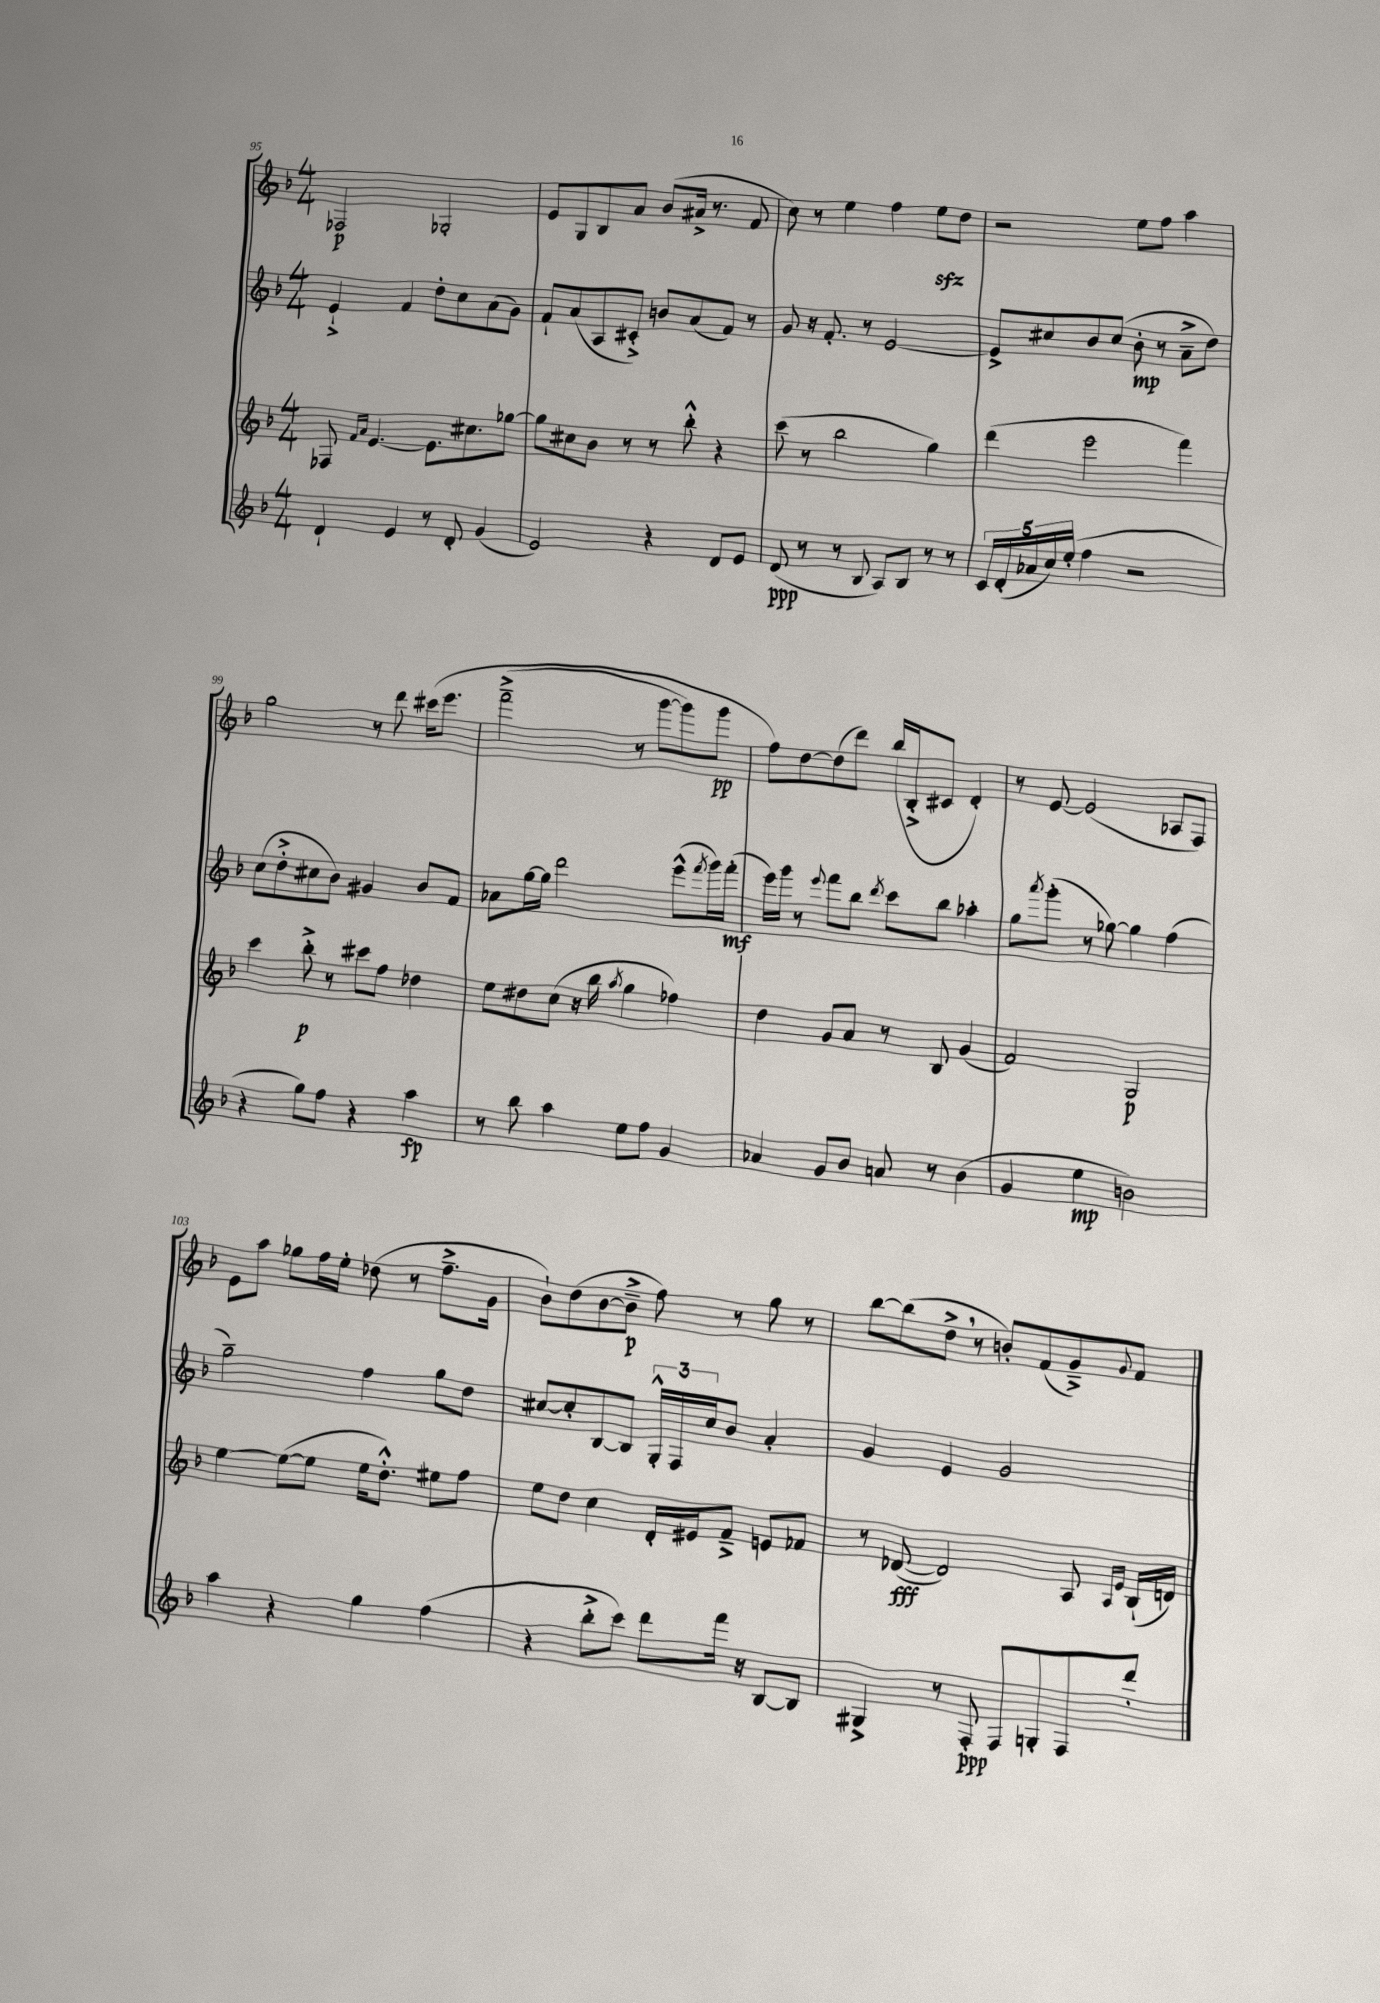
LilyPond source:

<<
\new StaffGroup <<
\new Staff = "s0" {
    \clef treble \key f \major \numericTimeSignature \time 4/4
    fes2\p ges2-. |
    e'8 g8 bes8 a'8 bes'8( ais'16-> r8. f'8 |
    c''8) r8 e''4 f''4 e''8\sfz d''8 |
    r2 e''8 f''8 a''4 |
    g''2 r8 d'''8 cis'''16\( e'''8. |
    f'''2--->( r8 g'''8~ g'''8) g'''8\pp |
    f''8\) d''8~ d''8( d'''8) bes''16( bes16-.-> cis'8 d'4-.) |
    r8 e'8~ e'2( aes8 f8) |
    e'8 a''8 ges''8 f''16 e''16-. des''8( r8 f''8.---> g'16 |
    bes'8-!) d''8( bes'8~ bes'8--->\p f''8) r8 g''8 r8 |
    bes''8~ bes''8( d''8-> \breathe r8 b'8-.) f'8( g'8--->) \appoggiatura { g'8 } f'8 \bar "|." |
}
\new Staff = "s1" {
    \clef treble \key f \major \numericTimeSignature \time 4/4
    e'4-!-> f'4 d''8-. c''8 a'8( g'8) |
    f'8-! a'8( a8 cis'8-.->) b'8 a'8( f'8) r8 |
    g'8 r16 f'8.-. r8 e'2~ |
    e'8-> cis''8 bes'8 cis''8( bes'8-.\mp r8 a'8---> d''8) |
    c''8( d''8-.-> cis''8 bes'8) gis'4 bes'8 f'8 |
    aes'8 g''16~ g''16 d'''2 e'''8-^( \acciaccatura { f'''8 } g'''16) f'''16-.\mf( |
    e'''16) g'''16 r8 \appoggiatura { e'''8 } f'''8 bes''8 \acciaccatura { d'''8 } c'''8 bes''8 aes''4-. |
    g''8 \acciaccatura { a'''8 } g'''8-.( r8 ges''8~) ges''4 f''4( |
    g''2--) f''4 g''8 d''8 |
    cis''8~ cis''8-. bes8~ bes8 \tuplet 3/2 { g16-.-^ f16 cis''16 } bes'8 a'4-. |
    g'4 e'4 g'2 \bar "|." |
}
\new Staff = "s2" {
    \clef treble \key f \major \numericTimeSignature \time 4/4
    fes8 \grace { f'16 a'16 } e'4.~ e'8. cis''8. ges''8~ |
    ges''8 cis''8 bes'8 r8 r8 bes''8-.-^ r4 |
    c'''8( r8 bes''2 g''4) |
    d'''4( e'''2 f'''4) |
    c'''4 bes''8-.->\p r8 cis'''8 f''8 des''4 |
    e''8 dis''8 c''8( r16 bes''16 \acciaccatura { a''8 } g''4 fes''4) |
    d''4 g'8 a'8 r8 bes8 g'4( |
    f'2) g2\p |
    e''4~ e''8~( e''8 e''16 d''8.-.-^) eis''8 f''8 |
    e''8 d''8 c''4 d'16-. eis'16 f'8---> e'8 fes'8 |
    r8 des'8~\fff( des'2) a8 \grace { a16 e'16 } bes16-!( d'16) \bar "|." |
}
\new Staff = "s3" {
    \clef treble \key f \major \numericTimeSignature \time 4/4
    d'4-! e'4 r8 d'8-. g'4( |
    e'2) r4 d'8 e'8 |
    d'8\ppp( r8 r8 bes8 a8) bes8 r8 r8 |
    \tuplet 5/4 { c'16 d'16-.( aes'16 c''16) e''16-.( } f''4 r2 |
    r4 g''8) f''8 r4 a''4\fp |
    r8 bes''8 a''4 e''8 f''8 g'4 |
    aes'4 g'8 bes'8 a'8 r8 bes'4( |
    g'4 e''4\mp b'2) |
    a''4 r4 g''4 f''4( |
    r4 bes''8-.-> c'''8) d'''8 f'''16 r16 bes8~ bes8 |
    gis4-> r8 f8-.\ppp f8 g8-. f8 d'''8-. \bar "|." |
}
>>
>>
\layout { \context { \Score currentBarNumber = #95 } }
